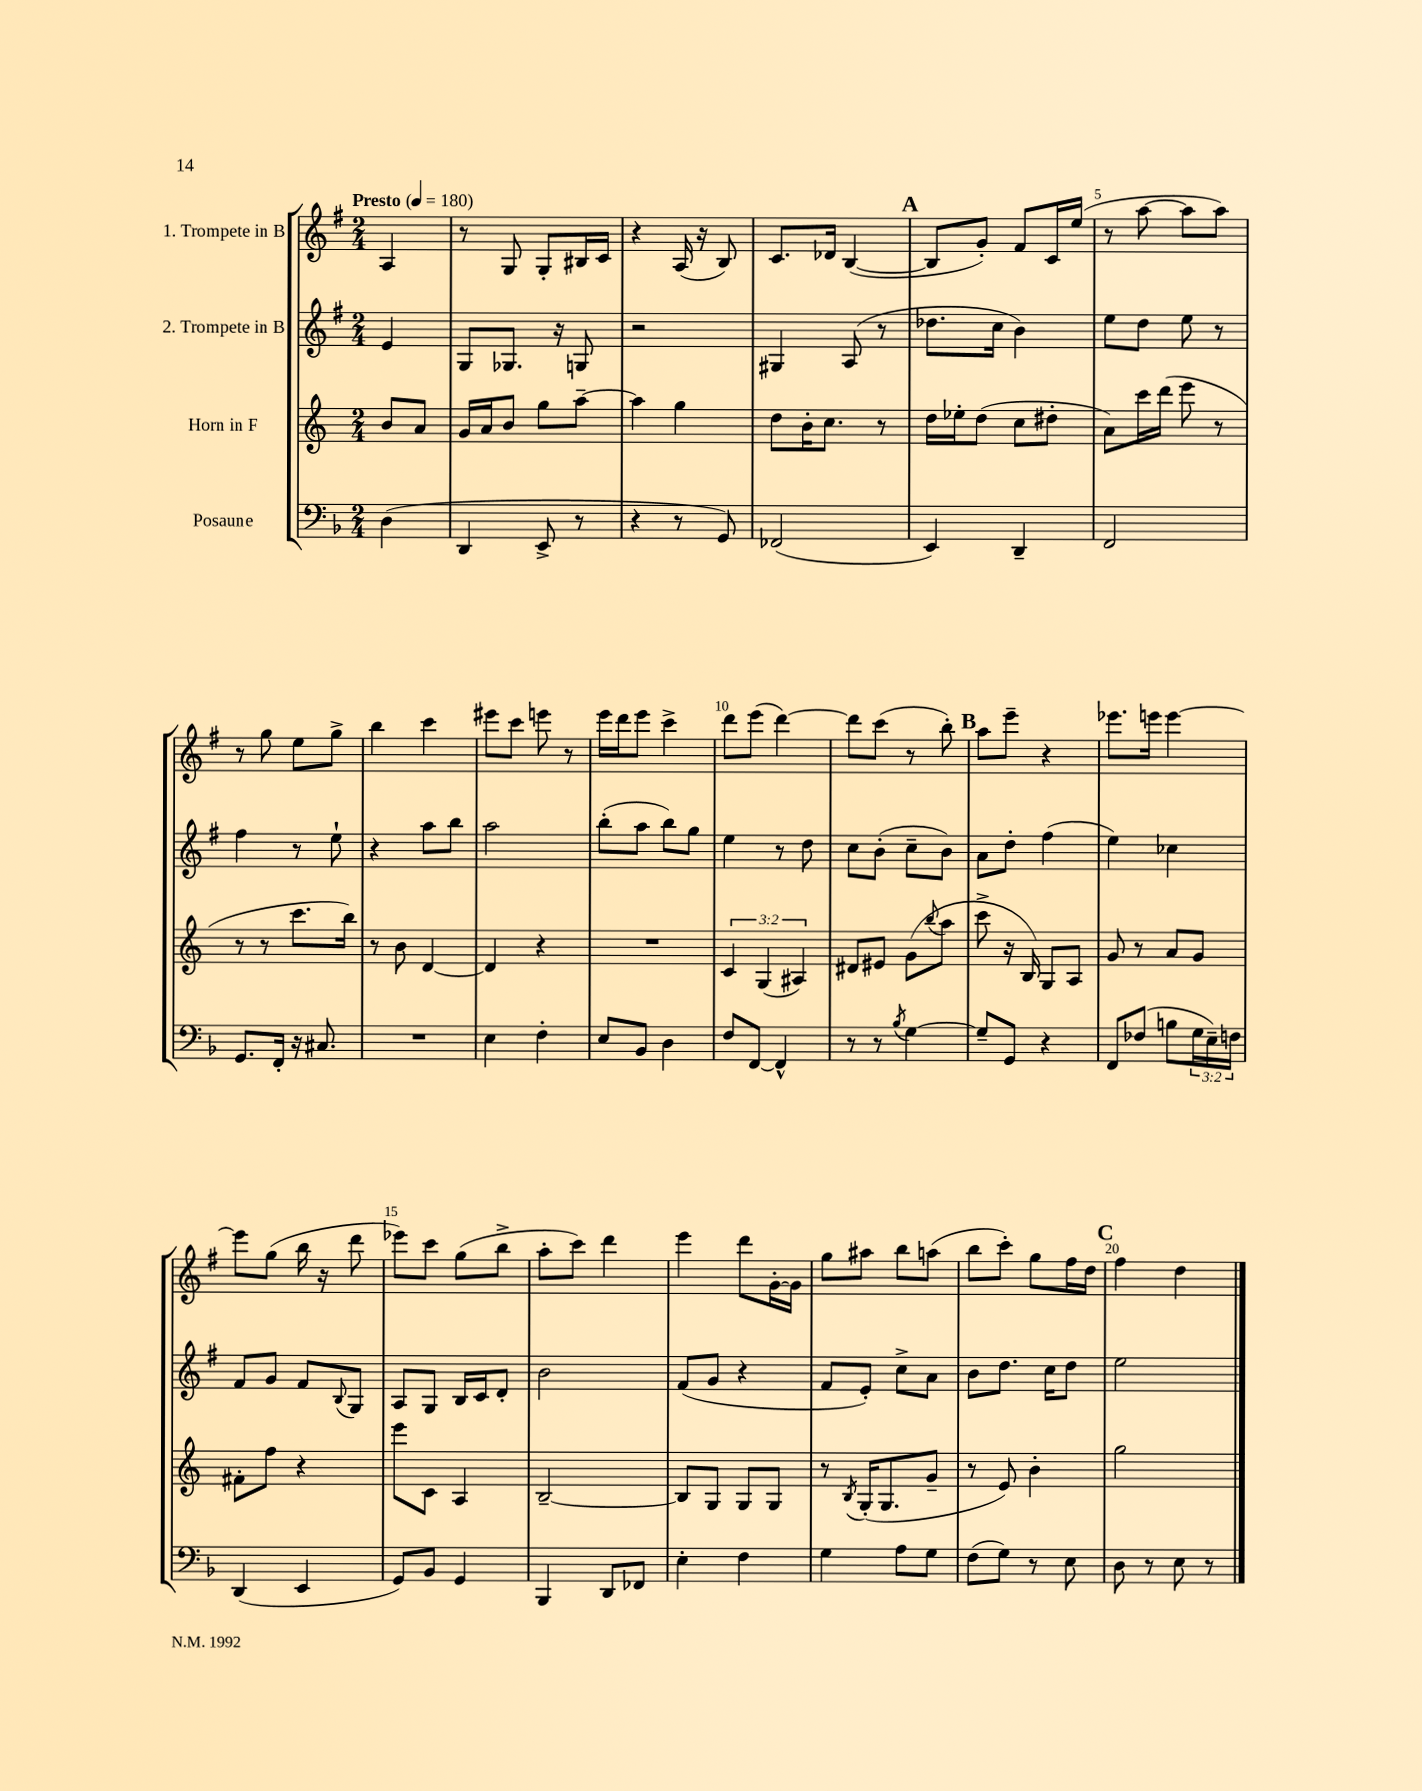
<<
\new StaffGroup <<
\new Staff = "s0" \with { instrumentName = "1. Trompete in B" } {
    \clef treble \key g \major \numericTimeSignature \time 2/4 \partial 4 \tempo "Presto" 4 = 180
    a4 |
    r8 g8 g8-. bis16 c'16 |
    r4 a16( r16 b8) |
    c'8. des'16 b4~( |
    \mark \markup { \bold "A" } b8 g'8-.) fis'8 c'16 e''16( |
    r8 a''8~ a''8 a''8) |
    r8 g''8 e''8 g''8-> |
    b''4 c'''4 |
    eis'''8 c'''8 e'''8 r8 |
    e'''16 d'''16 e'''8 c'''4-> |
    d'''8 e'''8( d'''4~) |
    d'''8 c'''8( r8 b''8-.) |
    \mark \markup { \bold "B" } a''8 e'''8-- r4 |
    ees'''8. e'''16 e'''4~ |
    e'''8 g''8( b''16 r16 d'''8 |
    ees'''8) c'''8 g''8( b''8-> |
    a''8-. c'''8) d'''4 |
    e'''4 d'''8 g'16~-. g'16 |
    g''8 ais''8 b''8 a''8( |
    b''8 c'''8-.) g''8 fis''16 d''16 |
    \mark \markup { \bold "C" } fis''4 d''4 \bar "|." |
}
\new Staff = "s1" \with { instrumentName = "2. Trompete in B" } {
    \clef treble \key g \major \numericTimeSignature \time 2/4 \partial 4
    e'4 |
    g8 ges8. r16 g8 |
    r2 |
    gis4 a8( r8 |
    \mark \markup { \bold "A" } des''8. c''16 b'4) |
    e''8 d''8 e''8 r8 |
    fis''4 r8 e''8-! |
    r4 a''8 b''8 |
    a''2 |
    b''8-.( a''8 b''8) g''8 |
    e''4 r8 d''8 |
    c''8 b'8-.( c''8-- b'8) |
    \mark \markup { \bold "B" } a'8 d''8-. fis''4( |
    e''4) ces''4 |
    fis'8 g'8 fis'8 \appoggiatura { b8 } g8 |
    a8 g8 b16 c'16 d'8-. |
    b'2 |
    fis'8( g'8 r4 |
    fis'8 e'8-.) c''8-> a'8 |
    b'8 d''8. c''16 d''8 |
    \mark \markup { \bold "C" } e''2 \bar "|." |
}
\new Staff = "s2" \with { instrumentName = "Horn in F" } {
    \clef treble \key c \major \numericTimeSignature \time 2/4 \override Staff.TupletNumber.text = #tuplet-number::calc-fraction-text \partial 4
    b'8 a'8 |
    g'16 a'16 b'8 g''8 a''8~-- |
    a''4 g''4 |
    d''8 b'16-. c''8. r8 |
    \mark \markup { \bold "A" } d''16 ees''16-. d''8( c''8 dis''8-. |
    a'8) c'''16 d'''16( e'''8 r8 |
    r8 r8 c'''8. b''16) |
    r8 b'8 d'4~ |
    d'4 r4 |
    R2 |
    \tuplet 3/2 { c'4 g4( ais4) } |
    dis'8 eis'8 g'8( \appoggiatura { b''8 } a''8 |
    \mark \markup { \bold "B" } c'''8-> r16 b16) g8 a8 |
    g'8 r8 a'8 g'8 |
    fis'8-. f''8 r4 |
    e'''8 c'8 a4 |
    b2~-- |
    b8 g8 g8 g8 |
    r8 \acciaccatura { b8 } g16-.( g8. g'8-- |
    r8 e'8) b'4-. |
    \mark \markup { \bold "C" } g''2 \bar "|." |
}
\new Staff = "s3" \with { instrumentName = "Posaune" } {
    \clef bass \key f \major \numericTimeSignature \time 2/4 \override Staff.TupletNumber.text = #tuplet-number::calc-fraction-text \partial 4
    d4( |
    d,4 e,8-> r8 |
    r4 r8 g,8) |
    fes,2( |
    \mark \markup { \bold "A" } e,4) d,4-- |
    f,2 |
    g,8. f,16-. r16 cis8. |
    R2 |
    e4 f4-. |
    e8 bes,8 d4 |
    f8 f,8~ f,4-^ |
    r8 r8 \acciaccatura { bes8 } g4~ |
    \mark \markup { \bold "B" } g8-- g,8 r4 |
    f,8 fes8( b8 \tuplet 3/2 { g16 e16--) f16 } |
    d,4( e,4 |
    g,8) bes,8 g,4 |
    bes,,4 d,8 fes,8 |
    e4-. f4 |
    g4 a8 g8 |
    f8( g8) r8 e8 |
    \mark \markup { \bold "C" } d8 r8 e8 r8 \bar "|." |
}
>>
>>
\layout { \context { \Score \override BarNumber.break-visibility = ##(#f #t #t) barNumberVisibility = #(every-nth-bar-number-visible 5) } }
